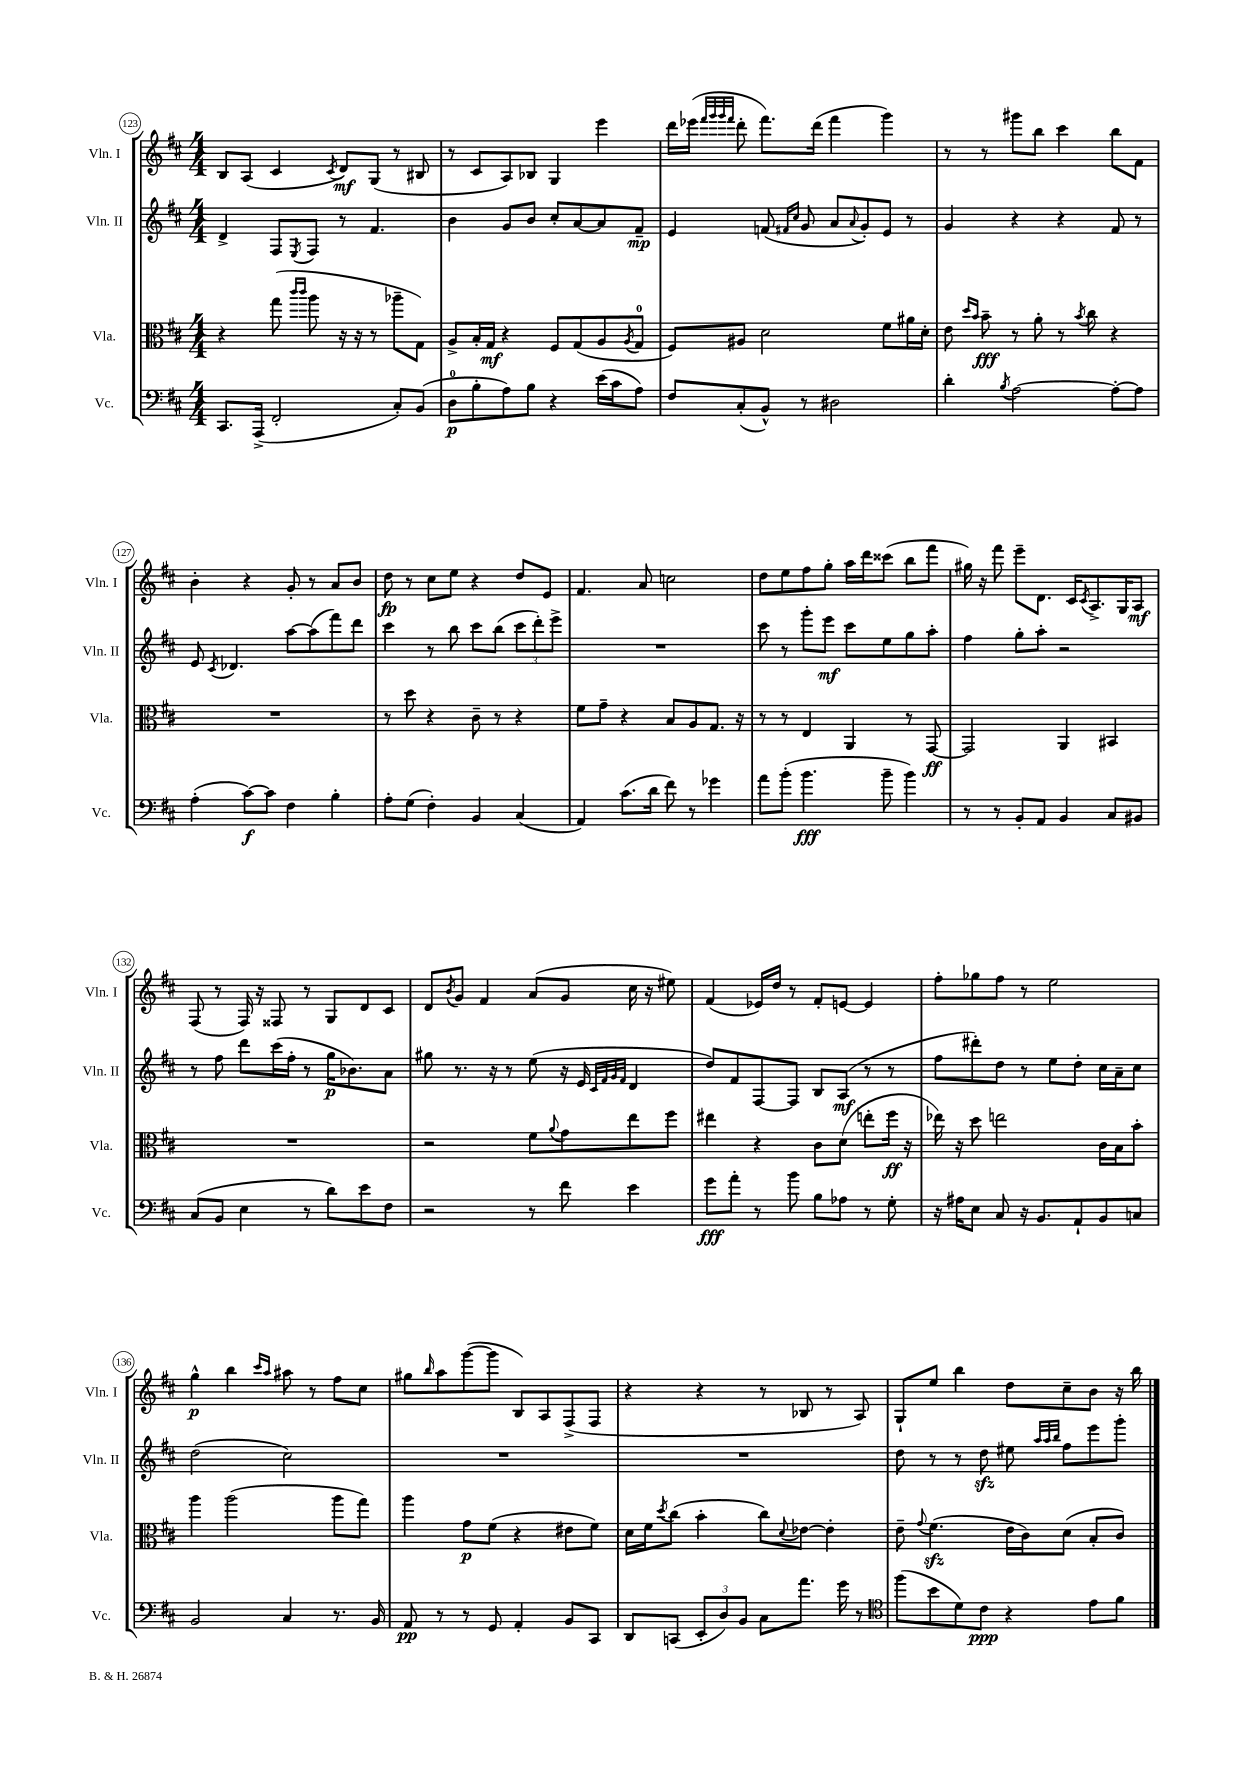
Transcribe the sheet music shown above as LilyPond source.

<<
\new StaffGroup <<
\new Staff = "s0" \with { instrumentName = "Vln. I" shortInstrumentName = "Vln. I" } {
    \clef treble \key d \major \numericTimeSignature \time 4/4
    b8 a8( cis'4 \acciaccatura { cis'8 } d'8\mf) g8( r8 bis8 |
    r8 cis'8 a8) bes8 g4 e'''4 |
    d'''16 ees'''16( \grace { fis'''32 g'''32 g'''32 fis'''32 } d'''8-. fis'''8.) d'''16( fis'''4 g'''4) |
    r8 r8 gis'''8 b''8 cis'''4 b''8 fis'8 |
    b'4-. r4 g'8-. r8 a'8 b'8 |
    d''8\fp r8 cis''8 e''8 r4 d''8 e'8 |
    fis'4. a'8 c''2 |
    d''8 e''8 fis''8 g''8-. a''16 d'''16 cisis'''8( b''8 fis'''8 |
    gis''16) r16 fis'''8 e'''8-- d'8. cis'16 \acciaccatura { cis'8 } a8.-> g16 a8\mf |
    fis8( r8 fis16) r16 fisis8 r8 g8 d'8 cis'8 |
    d'8 \acciaccatura { b'8 } g'8 fis'4 a'8( g'8 cis''16 r16 eis''8) |
    fis'4( ees'16) d''16 r8 fis'8-. e'8~ e'4 |
    fis''8-. ges''8 fis''8 r8 e''2 |
    g''4-^\p b''4 \grace { cis'''16 a''16 } ais''8 r8 fis''8 cis''8 |
    gis''8 \grace { b''16 } a''8 g'''8~( g'''8 b8) a8 fis8->( fis8 |
    r4 r4 r8 bes8 r8 a8) |
    g8-! e''8 b''4 d''8 cis''8-- b'8 r16 b''16 \bar "|." |
}
\new Staff = "s1" \with { instrumentName = "Vln. II" shortInstrumentName = "Vln. II" } {
    \clef treble \key d \major \numericTimeSignature \time 4/4
    d'4-> fis8 \acciaccatura { e8 } fis8 r8 fis'4. |
    b'4 g'8 b'8 cis''8-. a'8~ a'8 fis'8--\mp |
    e'4 f'8( \grace { fis'16 cis''16 } g'8 a'8 \appoggiatura { a'8 } g'8-.) e'8 r8 |
    g'4 r4 r4 fis'8 r8 |
    e'8 \acciaccatura { cis'8 } des'4. a''8~ a''8( fis'''8) d'''8 |
    cis'''4 r8 b''8 cis'''8 b''8( \tuplet 3/2 { cis'''8 d'''8-.) e'''8-> } |
    R1 |
    cis'''8 r8 g'''8-. e'''8\mf cis'''8 e''8 g''8 a''8-. |
    fis''4 g''8-. a''8-. r2 |
    r8 fis''8 d'''8 cis'''16( fis''16-. r8 g''16\p bes'8.) a'8 |
    gis''8 r8. r16 r8 e''8( r16 e'16 \grace { cis'32 fis'32 g'32 fis'32 } d'4 |
    d''8) fis'8 fis8~ fis8 b8 a8\mf( r8 r8 |
    fis''8 dis'''8-.) d''8 r8 e''8 d''8-. cis''16 a'16-- cis''8 |
    d''2( cis''2) |
    R1 |
    R1 |
    d''8 r8 r8 d''8\sfz eis''8 \grace { a''32 a''32 b''32 } fis''8 e'''8 g'''8-. \bar "|." |
}
\new Staff = "s2" \with { instrumentName = "Vla." shortInstrumentName = "Vla." } {
    \clef alto \key d \major \numericTimeSignature \time 4/4
    r4 g''8( \grace { cis'''16 cis'''16 } a''8 r16 r16 r8 aes''8-- g8) |
    a8-> b16-. g16\mf r4 fis8 g8( a8 \acciaccatura { a8 } g8-0 |
    fis8) ais8 d'2 fis'8 ais'16 d'16-. |
    e'8 \grace { d''16 b'16 } b'8--\fff r8 a'8-. r8 \acciaccatura { b'8 } cis''8 r4 |
    R1 |
    r8 d''8 r4 cis'8-- r8 r4 |
    fis'8 g'8-- r4 b8 a8 g8. r16 |
    r8 r8 e4 a,4 r8 g,8~\ff |
    g,2 a,4 bis,4 |
    R1 |
    r2 fis'8 \appoggiatura { a'8 } g'8 e''8 fis''8 |
    eis''4 r4 cis'8 d'8( e''8-. fis''16\ff r16 |
    ees''16) r16 d''8 e''2 cis'16 b16 b'8-. |
    a''4 a''2( a''8 g''8) |
    a''4 g'8\p fis'8( r4 eis'8 fis'8) |
    d'16 fis'16 \acciaccatura { d''8 } cis''8( b'4-. cis''8) \appoggiatura { d'8 } ees'8~ ees'4-. |
    e'8-- \appoggiatura { g'8 } fis'4.\sfz( e'16 cis'16) d'8( b8-. cis'8) \bar "|." |
}
\new Staff = "s3" \with { instrumentName = "Vc." shortInstrumentName = "Vc." } {
    \clef bass \key d \major \numericTimeSignature \time 4/4
    cis,8. a,,16->( fis,2-. cis8-.) b,8( |
    d8-0\p b8-. a8) b8 r4 e'16( cis'16 a8) |
    fis8 cis8-.( b,8-^) r8 dis2 |
    d'4-. \acciaccatura { b8 } a2~ a8~-. a8 |
    a4-.( cis'8~\f) cis'8 fis4 b4-. |
    a8-. g8( fis4-.) b,4 cis4( |
    a,4) cis'8.( d'16 fis'8) r8 ges'4 |
    a'8 b'8-.( b'4.\fff b'8-- b'4) |
    r8 r8 b,8-. a,8 b,4 cis8 bis,8 |
    cis8( b,8 e4 r8 d'8) e'8 fis8 |
    r2 r8 fis'8 e'4 |
    g'8\fff a'8-. r8 b'8 b8 aes8 r8 g8-. |
    r16 ais16 e8 cis8 r16 b,8. a,8-! b,8 c8 |
    b,2 cis4 r8. b,16 |
    a,8\pp r8 r8 g,8 a,4-. b,8 cis,8 |
    d,8 c,8( \tuplet 3/2 { e,8-. d8) b,8 } cis8 a'8. g'16 r8 |
    \clef tenor fis''8( b'8 d'8) cis'8\ppp r4 e'8 fis'8 \bar "|." |
}
>>
>>
\layout { \context { \Score currentBarNumber = #123 \override BarNumber.stencil = #(make-stencil-circler 0.1 0.3 ly:text-interface::print) } }
